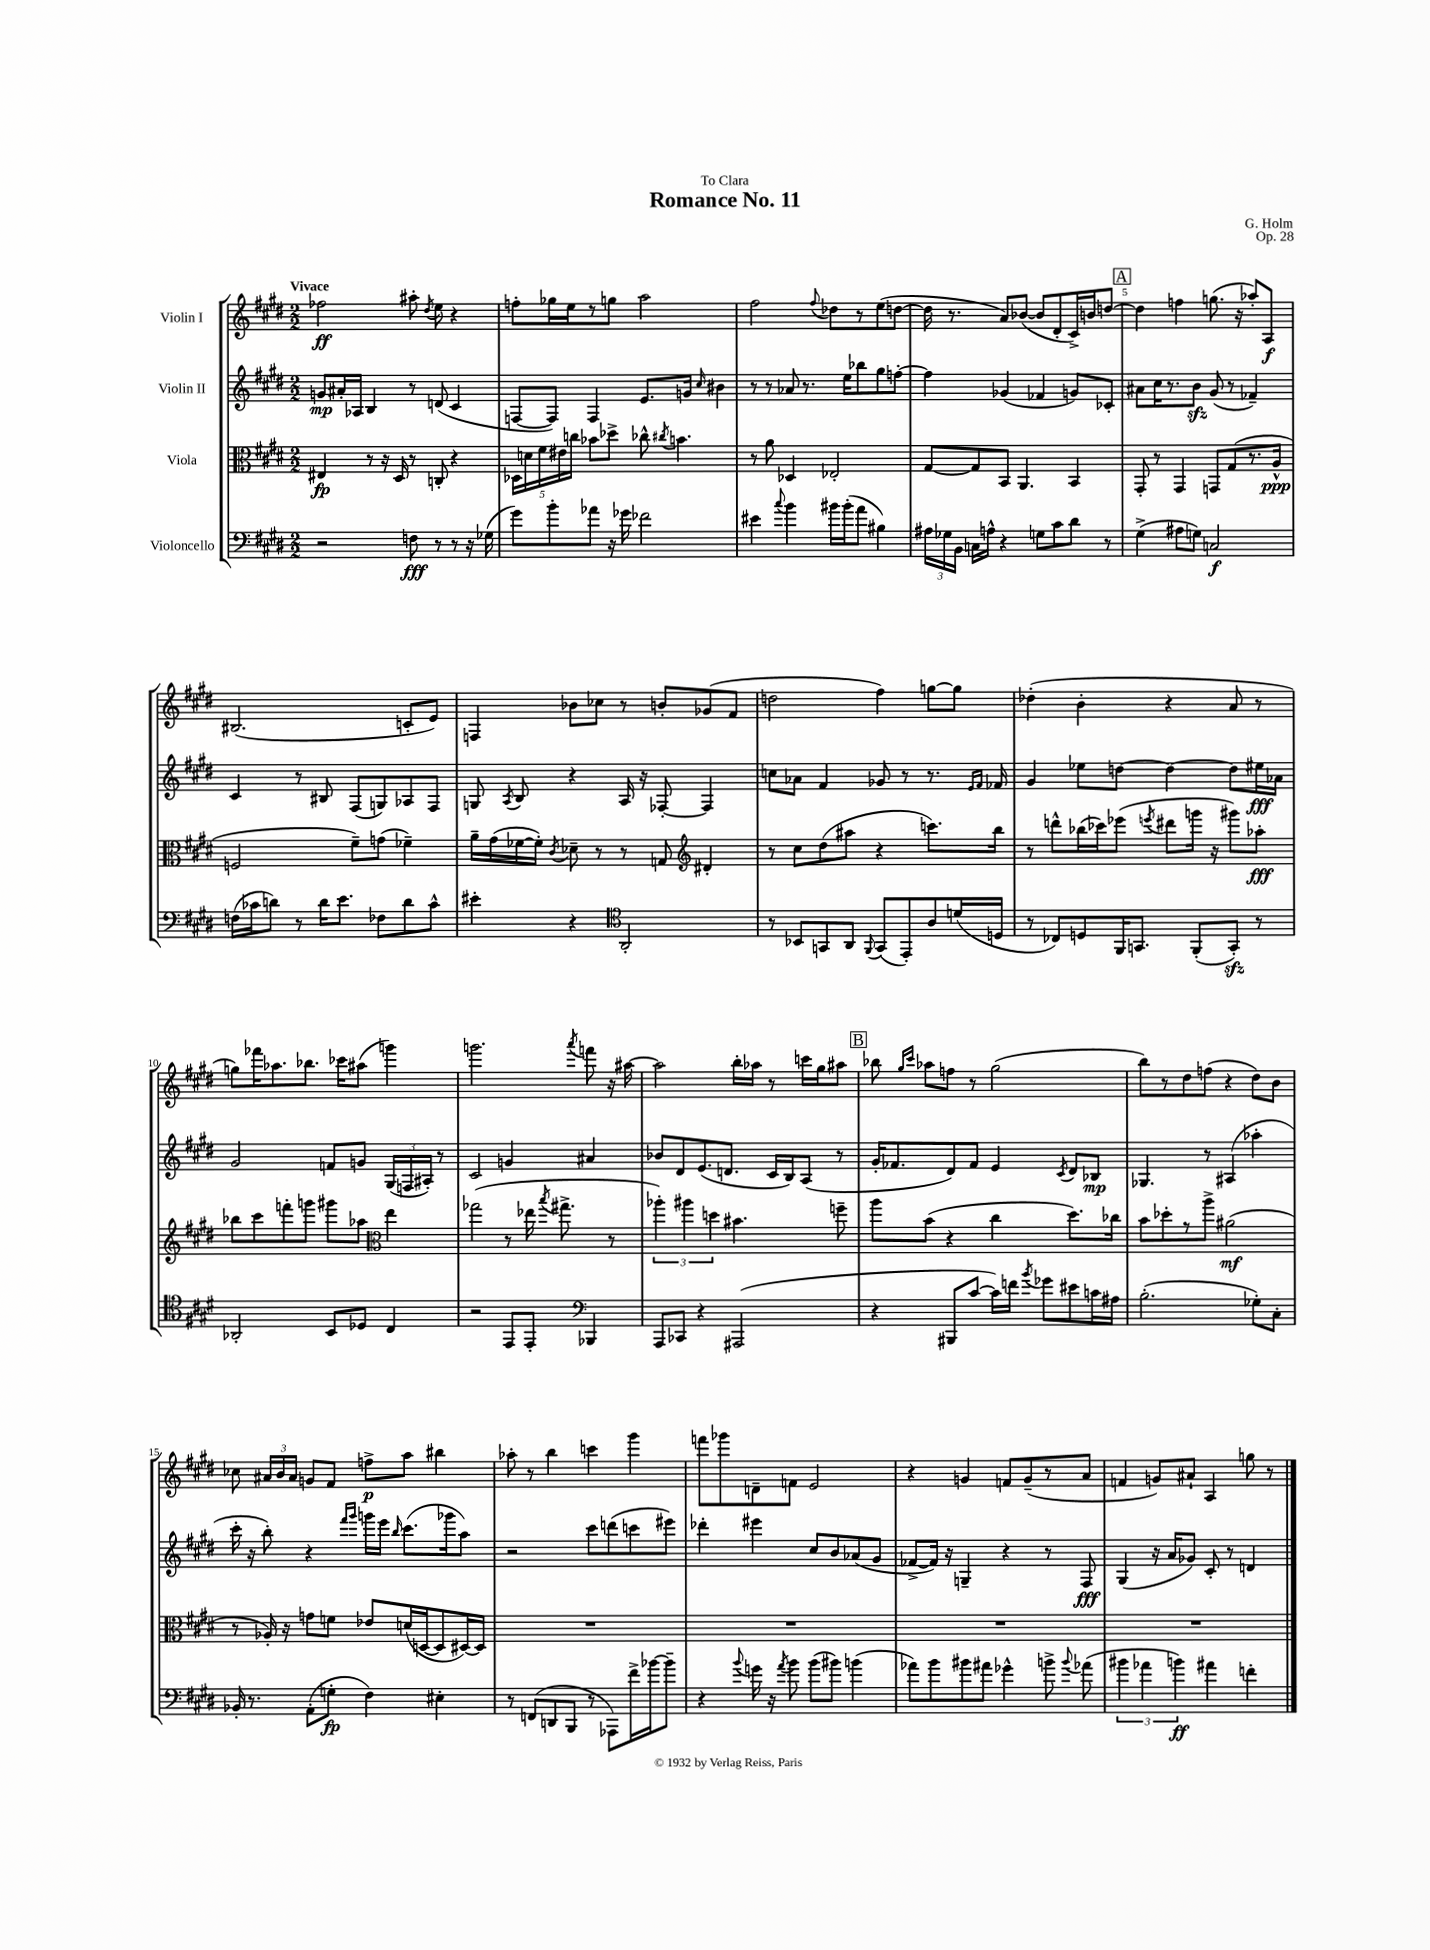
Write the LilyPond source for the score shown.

\header { title = "Romance No. 11" composer = "G. Holm" dedication = "To Clara" opus = "Op. 28" }
<<
\new StaffGroup <<
\new Staff = "s0" \with { instrumentName = "Violin I" } {
    \clef treble \key e \major \numericTimeSignature \time 2/2 \tempo "Vivace"
    \autoBeamOff fes''2\ff ais''8-. \acciaccatura { dis''8 } e''8 r4 |
    f''8[-. ges''16 e''16 r8 g''8] a''2 |
    fis''2 \appoggiatura { fis''8 } des''8[ r8 e''8( d''8]~ |
    d''16 r8. a'8[) bes'8]~( bes'8[ dis'8-. cis'16->) b'16 d''8]~ |
    \mark \markup { \box "A" } d''4 f''4 g''8.( r16 aes''8[-.) a8]\f |
    bis2.( c'8[-. e'8]) |
    f4 bes'8[ ces''8] r8 b'8[-. ges'8( fis'8] |
    d''2 fis''4) g''8[~ g''8] |
    des''4-.( b'4-. r4 a'8 r8 |
    g''8[) fes'''16 aes''8. bes''8.] ces'''16[ ais''8]( g'''4) |
    g'''2. \acciaccatura { a'''8 } f'''8 r16 ais''16~ |
    ais''2 b''16[-. aes''16] r8 c'''16[ gis''16 ais''8] |
    \mark \markup { \box "B" } bes''8 \grace { gis''16[ cis'''16] } aes''8[ f''8] r8 gis''2( |
    b''8[) r8 dis''8 f''8]( r4 dis''8[) b'8] |
    ces''8 \tuplet 3/2 { ais'16[ b'16 ais'16] } g'8[ fis'8] f''8[->\p a''8] bis''4 |
    aes''8-. r8 b''4 c'''4 gis'''4 |
    f'''8[ ges'''8 d'8-- f'8] e'2 |
    r4 g'4 f'8[ g'8--( r8 a'8] |
    f'4 g'8[) ais'8]-! a4 g''8 r8 \bar "|." |
}
\new Staff = "s1" \with { instrumentName = "Violin II" } {
    \clef treble \key e \major \numericTimeSignature \time 2/2
    \autoBeamOff g'8[\mp ais'16-. aes16] b4 r8 d'8( cis'4 |
    f8[~ f8]) f4 e'8.[ g'16] \grace { cis''16 } bis'4 |
    r8 r8 aes'8 r8. e''16[ bes''8 gis''8 f''8]~-. |
    f''4 ges'4( fes'4 g'8[) ces'8]-. |
    \mark \markup { \box "A" } ais'8[ cis''16 r8. b'8]\sfz gis'8( r8 fes'4--) |
    cis'4 r8 bis8 fis8[( g8) aes8 fis8] |
    g8 \acciaccatura { a8 } b8 r4 a16 r16 fes8~-. fes4 |
    c''8[ aes'8] fis'4 ges'8 r8 r8. \grace { e'16[ fis'16] } fes'16 |
    gis'4 ees''8[ d''8]~ d''4~ d''8[ eis''16\fff aes'16] |
    gis'2 f'8[ g'8] \tuplet 3/2 { gis16[( f16 ais16]-.) } r8 |
    cis'2 g'4 ais'4 |
    bes'8[ dis'8 e'8.( d'8.] cis'16[ b16) a8]( r8 |
    \mark \markup { \box "B" } gis'16[-. fes'8. dis'8) fes'8] e'4 \acciaccatura { cis'8 } dis'8[ bes8]\mp |
    ges4. r8 ais4( aes''4-. |
    cis'''16-. r16 b''8-.) r4 \grace { fis'''16[ gis'''16] } g'''16[ e'''16] \grace { b''16 } cis'''8.[( ges'''16 a''8]) |
    r2 cis'''8[ d'''8( c'''8 eis'''8]) |
    des'''4-. eis'''4 cis''8[ b'8 aes'8( gis'8] |
    fes'8[~-> fes'16]) r16 g4-- r4 r8 fis8\fff |
    gis4( r16 a'16[ ges'8]) cis'8-. r8 d'4 \bar "|." |
}
\new Staff = "s2" \with { instrumentName = "Viola" } {
    \clef alto \key e \major \numericTimeSignature \time 2/2
    \autoBeamOff eis4\fp r8 r16 dis16 r8 c8-. r4 |
    \tuplet 5/4 { des16[ d'16 fis'16 eis'16 c''16] } bes'8[ des''8]-> ces''8-^ \acciaccatura { cis''8 } b'4. |
    r8 a'8 des4 ees2-. |
    gis8[~ gis8 b,8] a,4. b,4 |
    \mark \markup { \box "A" } gis,8-. r8 gis,4 g,8[ gis8( r8. a16]-^\ppp |
    f2 fis'8[--) g'8]( fes'4--) |
    a'16[-- gis'16( fes'16~ fes'16]-.) \acciaccatura { cis'8 } des'8-- r8 r8 g8 \clef treble dis'4-. |
    r8 cis''8[ dis''8( ais''8] r4 c'''8.[) b''16] |
    r8 d'''8[-^ bes''16( ces'''16) ees'''8]( \acciaccatura { e'''8 } dis'''8[ g'''16] r16 gis'''8[) aes''8]-.\fff |
    bes''8[ cis'''8 f'''8-. g'''8] gis'''8[ aes''8] \clef alto e''4 |
    ges''2( r8 ees''16 \acciaccatura { b''8 } gis''8.-> r8 |
    \tuplet 3/2 { aes''4-.) ais''4 d''4 } bis'4. f''8-- |
    \mark \markup { \box "B" } a''8[ b'8]( r4 cis''4 dis''8.[) ces''16] |
    b'8[ des''8-. r8 a''8]-> ais'2\mf( |
    r8 aes16-.) r16 g'8[ f'8] ees'8[ d'16( d16~ d8 dis16~) dis16] |
    R1 |
    R1 |
    R1 |
    R1 \bar "|." |
}
\new Staff = "s3" \with { instrumentName = "Violoncello" } {
    \clef bass \key e \major \numericTimeSignature \time 2/2
    \autoBeamOff r2 f8\fff r8 r8 r16 ges16( |
    gis'8[) b'8-. aes'8] r16 ges'16 fes'2 |
    eis'4 \appoggiatura { cis''8 } b'4 bis'16[ bis'16-.( a'8] bis4) |
    \tuplet 3/2 { ais16[ ges16 b,16] } c16[ a16]-^ r4 g8[ cis'8 dis'8] r8 |
    \mark \markup { \box "A" } gis4->( ais8[ g8]) c2\f |
    f16[( ces'16 d'8]) r8 d'16[ e'8.] fes8[ d'8 ces'8]-^ |
    eis'4-. r4 \clef tenor a,2-. |
    r8 bes,8[ g,8 a,8] \appoggiatura { fis,8 } g,8[( e,8-.) a8 d'16( d16] |
    r8 ces8[) d8 fis,16 g,8.] fis,8[-.( g,8]-.\sfz) r8 |
    aes,2-. b,8[ des8] cis4 |
    r2 e,8[ e,8]-. \clef bass bes,,4 |
    a,,8[ ces,8] r4 ais,,2( |
    \mark \markup { \box "B" } r4 bis,,8[ cis'8]~ cis'16[) f'16] \acciaccatura { b'8 } ges'8[ eis'8 c'16 ais16] |
    b2.-.( ges8[-.) cis8]-. |
    bes,16-. r8. a,8[-.( g8]-.\fp fis4) eis4-. |
    r8 f,8[( d,8 b,,8] r8 aes,,8[) fis'16-> bes'16~ bes'8]-- |
    r4 \appoggiatura { b'8 } g'16 r16 \acciaccatura { a'8 } b'8 b'8[( bis'8]) b'4( |
    aes'8[) b'8 bis'8 ais'8] ges'4-^ b'8-> \appoggiatura { b'8 } aes'8( |
    \tuplet 3/2 { bis'4 aes'4 b'4\ff) } ais'4 f'4-. \bar "|." |
}
>>
>>
\layout { \context { \Score \override BarNumber.break-visibility = ##(#f #t #t) barNumberVisibility = #(every-nth-bar-number-visible 5) } }
